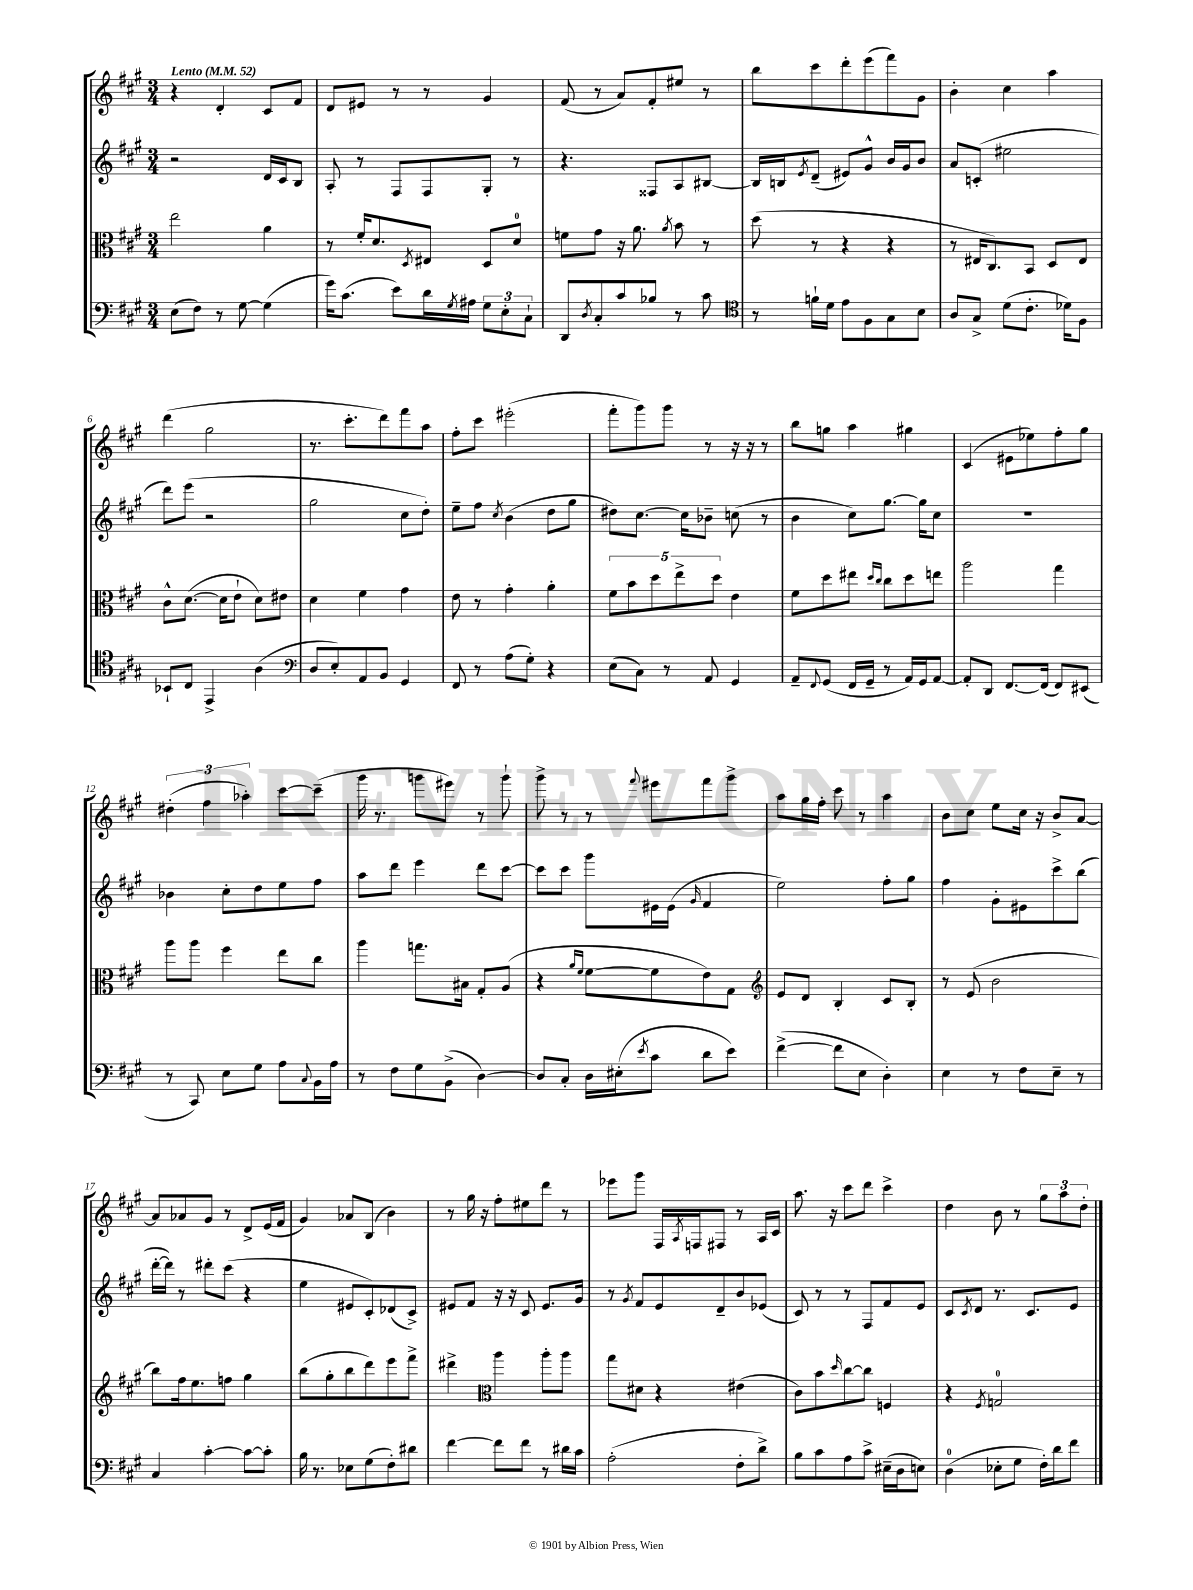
<<
\new StaffGroup <<
\new Staff = "s0" {
    \clef treble \key a \major \numericTimeSignature \time 3/4 \tempo "Lento" 4 = 52
    r4 d'4-. cis'8 fis'8 |
    d'8 eis'8 r8 r8 gis'4 |
    fis'8( r8 a'8) fis'8-. eis''8 r8 |
    b''8 cis'''8 d'''8-. e'''8( fis'''8) gis'8 |
    b'4-. cis''4 a''4 |
    d'''4( gis''2 |
    r8. cis'''8.-. d'''8) fis'''8 a''8 |
    fis''8-. cis'''8 eis'''2-.( |
    fis'''8-. gis'''8) gis'''8 r8 r16 r16 r8 |
    b''8 g''8 a''4 gis''4 |
    cis'4( eis'8 ees''8) fis''8-. gis''8 |
    \tuplet 3/2 { dis''4-.( fis''4 aes''4-.) } cis'''8~ cis'''8--( |
    gis'''16 r8. g'''8 eis'''8) r8 g'''8-! |
    gis'''8-> r8 r8 \appoggiatura { fis'''8 } eis'''8 fis'''8 gis'''8-> |
    a''8 gis''16 fis''16-. cis'''8 r8 a''4 |
    b'8 cis''8 e''8 cis''16 r16 b'8-> a'8~ |
    a'8 aes'8 gis'8 r8 d'8-> e'16( fis'16 |
    gis'4) aes'8 b8( b'4) |
    r8 gis''16 r16 fis''8-. eis''8 d'''8 r8 |
    ees'''8 gis'''8 fis16 \acciaccatura { a8 } f16 fis8 r8 a16 cis'16 |
    a''8. r16 cis'''8 d'''8 cis'''4-> |
    d''4 b'8 r8 \tuplet 3/2 { gis''8 a''8 d''8-. } \bar "|." |
}
\new Staff = "s1" {
    \clef treble \key a \major \numericTimeSignature \time 3/4
    r2 d'16 cis'16 b8 |
    a8-. r8 fis8 fis8 gis8-. r8 |
    r4. fisis8 a8 bis8~ |
    bis16 b16 \acciaccatura { e'8 } d'8--( eis'8) gis'8-^ b'16 gis'16 b'8 |
    a'8 c'8-.( eis''2 |
    d'''8) e'''8( r2 |
    gis''2 cis''8 d''8-.) |
    e''8-- fis''8 \acciaccatura { cis''8 } b'4( d''8 gis''8 |
    dis''8) cis''8.~ cis''16 bes'8-- c''8( r8 |
    b'4 cis''8) gis''8.~ gis''16 cis''8 |
    R2. |
    bes'4 cis''8-. d''8 e''8 fis''8 |
    a''8 d'''8 e'''4 d'''8 cis'''8~ |
    cis'''8 cis'''8 gis'''8 eis'16 eis'16( \grace { gis'16 } fis'4 |
    e''2) fis''8-. gis''8 |
    fis''4 gis'8-. eis'8 cis'''8-> b''8( |
    d'''16~-. d'''16) r8 dis'''8-. cis'''8( r4 |
    e''4 eis'8 cis'8-.) des'8( cis'8->) |
    eis'8 fis'8 r16 r16 cis'8 eis'8. gis'16 |
    r8 \acciaccatura { gis'8 } fis'8 e'8 d'8-- b'8 ees'8( |
    cis'8) r8 r8 fis8 fis'8 e'8 |
    cis'8 \acciaccatura { cis'8 } d'8 r8. cis'8. e'8 \bar "|." |
}
\new Staff = "s2" {
    \clef alto \key a \major \numericTimeSignature \time 3/4
    e''2 a'4 |
    r8 fis'16-. d'8. \acciaccatura { d8 } eis8 d8 d'8-0 |
    f'8 gis'8 r16 a'8. \acciaccatura { a'8 } b'8 r8 |
    d''8( r8 r4 r4 |
    r8 eis16 cis8.) b,8 d8 eis8 |
    cis'8-^ d'8.~( d'16 e'8-! d'8) eis'8 |
    d'4 fis'4 gis'4 |
    e'8 r8 gis'4-. a'4-. |
    \tuplet 5/4 { fis'8 b'8 d''8 e''8-> d''8 } e'4 |
    fis'8 d''8 eis''8 \grace { d''16 cis''16 } cis''8 d''8 e''8 |
    a''2 gis''4 |
    a''8 a''8 fis''4 e''8 cis''8 |
    a''4 g''8. bis16 gis8-. a8( |
    r4 \grace { a'16 fis'16 } fis'8~ fis'8 e'8) gis8 |
    \clef treble e'8 d'8 b4-. cis'8 b8-. |
    r8 e'8( b'2 |
    b''8) fis''16 e''8. f''8 gis''4 |
    b''8( gis''8-. b''8 d'''8) e'''8 fis'''8-> |
    dis'''4-> \clef alto a''4 a''8-. a''8 |
    gis''8 dis'8 r4 eis'4( |
    cis'8) b'8 \grace { d''16 } cis''8~ cis''8 f4 |
    r4 \acciaccatura { fis8 } g2-0 \bar "|." |
}
\new Staff = "s3" {
    \clef bass \key a \major \numericTimeSignature \time 3/4
    e8( fis8) r8 gis8~ gis4( |
    gis'16) cis'8.( e'8) d'16 \acciaccatura { gis8 } ais16 \tuplet 3/2 { gis8 e8-. cis8-! } |
    d,8 \acciaccatura { d8 } cis8-. cis'8 bes8 r8 cis'8 |
    \clef tenor r8 f'16-! d'16 e'8 fis8 gis8 b8 |
    a8 gis8-> d'8( cis'8.-. des'16) fis8 |
    bes,8-! cis8 e,4-> a4( |
    \clef bass d8 e8-.) a,8 b,8 gis,4 |
    fis,8 r8 a8( gis8-.) r4 |
    e8( cis8) r8 a,8 gis,4 |
    a,8-- \appoggiatura { fis,8 } gis,8( fis,16 gis,16-- r8 a,16) gis,16 a,8~ |
    a,8-. d,8 fis,8.~ fis,16( fis,8) eis,8( |
    r8 cis,8) e8 gis8 a8 \appoggiatura { cis8 } b,16 a16 |
    r8 fis8 gis8 b,8->( d4~) |
    d8 cis8-. d16 eis16-.( \acciaccatura { e'8 } cis'8 d'8 e'8) |
    fis'4~->( fis'8 e8 d4-.) |
    e4 r8 fis8 e8-- r8 |
    cis4 cis'4~-. cis'8~ cis'8-. |
    b16 r8. ees8 gis8( fis8-.) dis'8 |
    fis'4~ fis'8 fis'8 r8 dis'16 cis'16 |
    a2-.( fis8-. d'8->) |
    b8 cis'8 a8 cis'8-> eis16--( d16 e8) |
    d4-0( ees8-. gis8 fis16-.) d'16 fis'8 \bar "|." |
}
>>
>>
